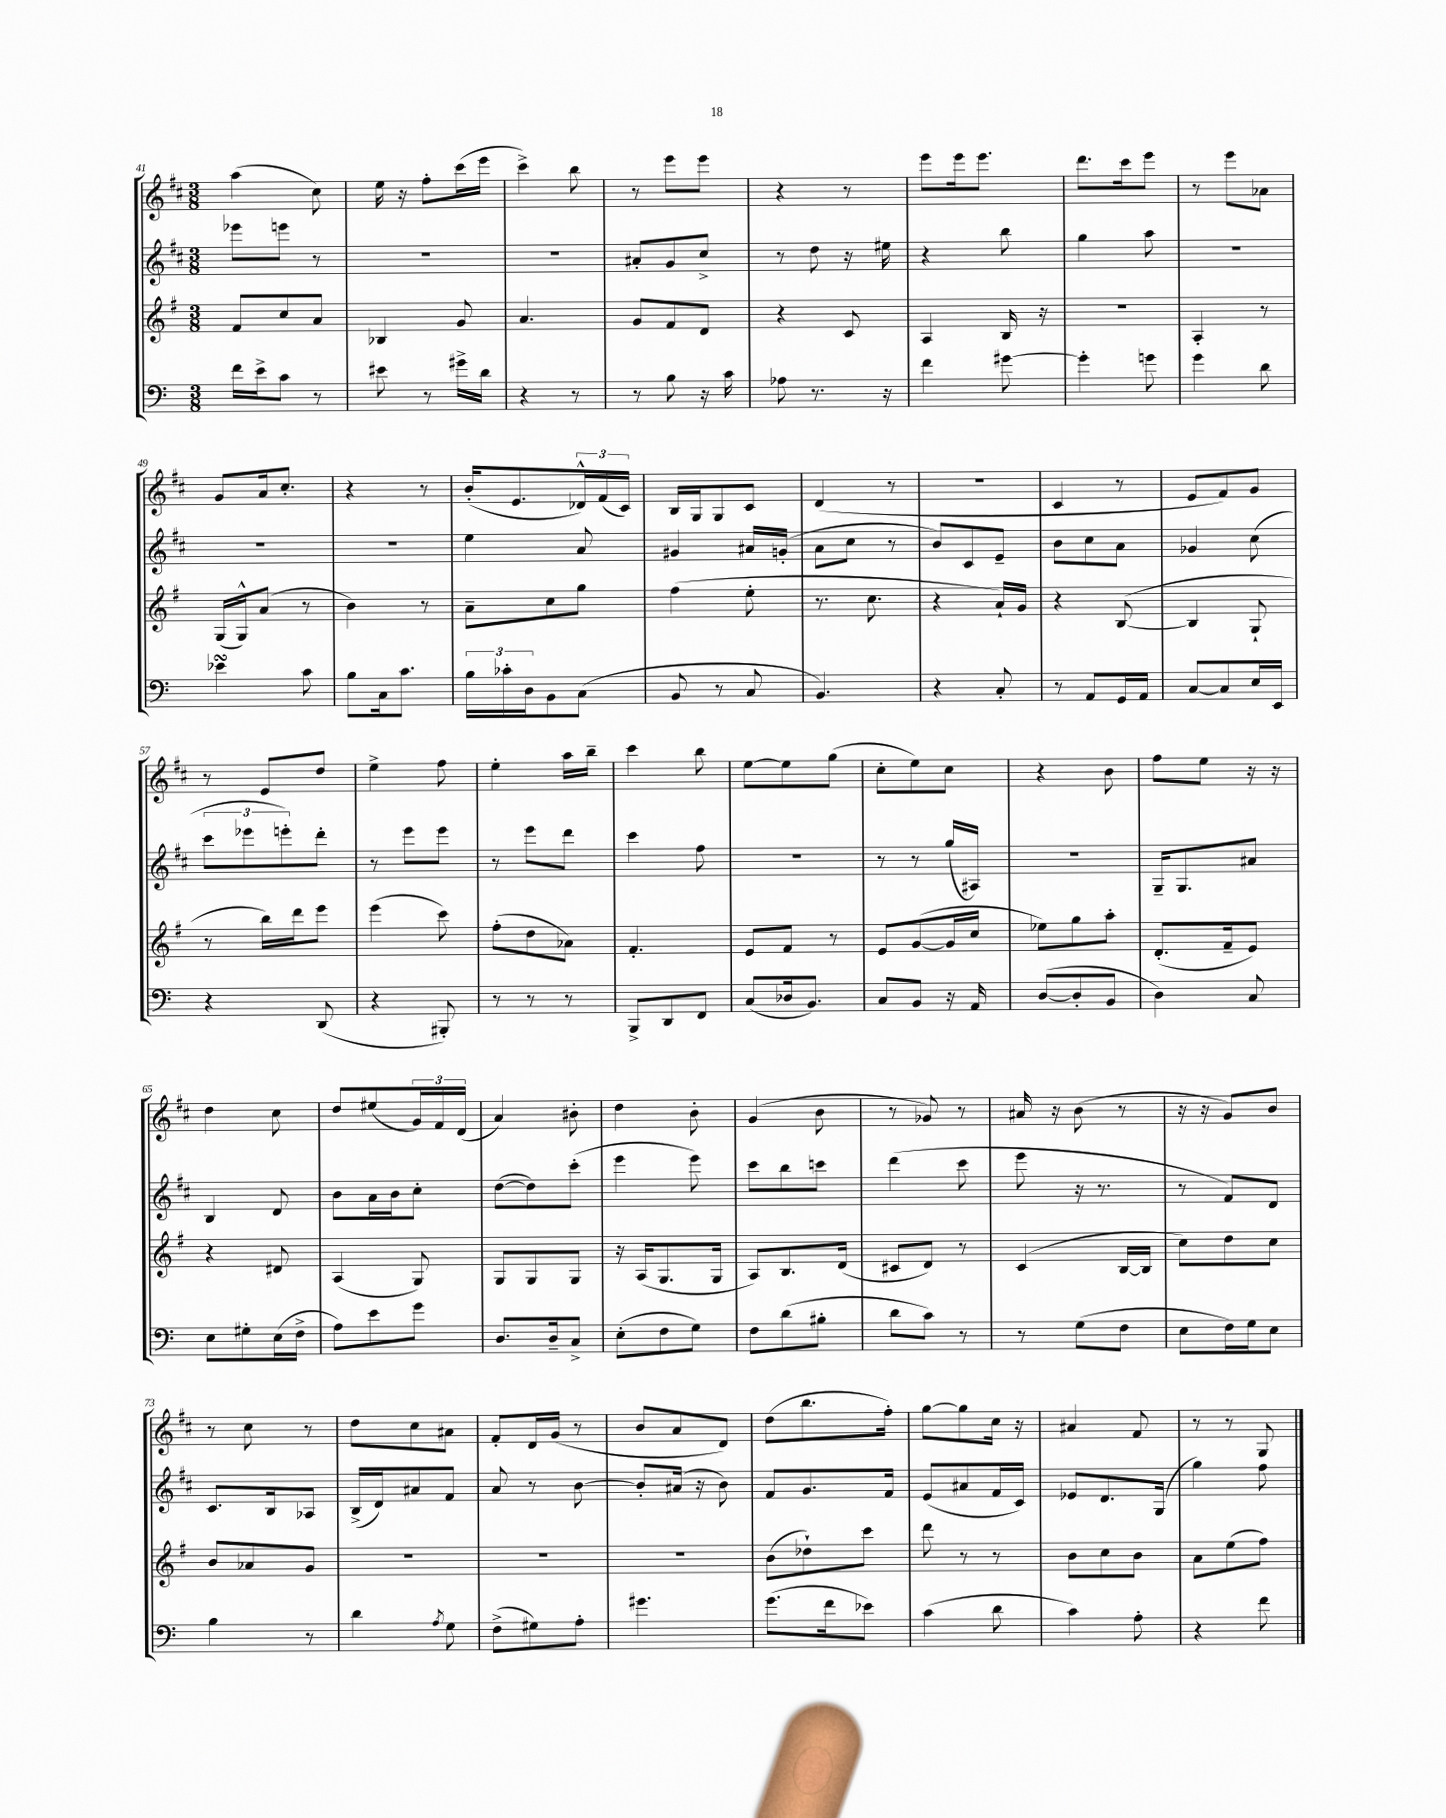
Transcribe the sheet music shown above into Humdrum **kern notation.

**kern	**kern	**kern	**kern
*staff4	*staff3	*staff2	*staff1
*clefF4	*clefG2	*clefG2	*clefG2
*k[]	*k[f#]	*k[f#c#]	*k[f#c#]
*M3/8	*M3/8	*M3/8	*M3/8
16f	8f#	8eee-	(4aa
16e^	.	.	.
8c	8cc	8eee	.
8r	8a	8r	8cc#)
=	=	=	=
8e#	4B-	4.r	16ee
.	.	.	16r
8r	.	.	8ff#'
16g#^	8g	.	(16ccc#
16d	.	.	16eee
=	=	=	=
4r	4.a	4.r	4ccc#^)
8r	.	.	8bb
=	=	=	=
8r	8g	8a#'	8r
8B	8f#	8g	8eee
16r	8d	8cc#^	8eee
16c	.	.	.
=	=	=	=
8A-	4r	8r	4r
8.r	.	8dd	.
.	8c	16r	8r
16r	.	16ee#	.
=	=	=	=
4f	4A	4r	8eee
.	.	.	16eee
.	.	.	8.eee
[8g#	16B	8bb	.
.	16r	.	.
=	=	=	=
4g#']	4.r	4gg	8.ddd
.	.	.	16ccc#
8g	.	8aa	8eee
=	=	=	=
4g	4A'	4.r	8r
.	.	.	8eee
8d	8r	.	8a-
=	=	=	=
4e-	(16G	4.r	8g
.	16G^^)	.	.
.	(8a	.	16a
.	.	.	8.cc#'
8c	8r	.	.
=	=	=	=
8B	4b)	4.r	4r
16C	.	.	.
8.c	.	.	.
.	8r	.	8r
=	=	=	=
24B	8a~	4ee	(16b'
24c-'	.	.	.
.	.	.	8.e
24D	.	.	.
8BB	8cc	.	.
(8C	8gg	8a	24d-^^)
.	.	.	(24f#
.	.	.	24c#)
=	=	=	=
8BB	(4ff#	4g#	16B
.	.	.	16G
8r	.	.	8G
8C	8ee'	16a#	8c#
.	.	(16g'	.
=	=	=	=
4.BB)	8.r	8a	(4d
.	.	8cc#	.
.	8.cc	.	.
.	.	8r	8r
=	=	=	=
4r	4r	8b)	4.r
.	.	8c#	.
8C'	16a`)	8e~	.
.	16g	.	.
=	=	=	=
8r	4r	8b	4c#
8AA	.	8cc#	.
16GG	([8B	8a	8r
16AA	.	.	.
=	=	=	=
[8C	4B]	4g-	8e
8C]	.	.	8f#)
16E	8G`	(8cc#	8g
16EE	.	.	.
=	=	=	=
4r	8r	12ccc#	8r
.	.	12eee-	.
.	16bb)	.	8e
.	.	12eee')	.
.	16ddd	.	.
(8DD	8eee	8ddd'	8dd
=	=	=	=
4r	(4eee	8r	4ee^
.	.	8eee	.
8BBB#')	8ccc)	8eee	8ff#
=	=	=	=
8r	(8ff#'	8r	4ee'
8r	8dd	8eee	.
8r	8a-)	8ddd	16aa
.	.	.	16bb~
=	=	=	=
8BBB^	4.f#'	4ccc#	4ccc#
8DD	.	.	.
8FF	.	8ff#	8bb
=	=	=	=
(8C	8e	4.r	[8ee
16D-	8f#	.	8ee]
8.BB)	.	.	.
.	8r	.	(8gg
=	=	=	=
8C	8e	8r	8cc#'
8BB	([8g	8r	8ee)
16r	16g]	(16gg	8cc#
16AA	16cc	16A#)	.
=	=	=	=
([8D	8ee-)	4.r	4r
8D']	8gg	.	.
8BB	8aa'	.	8b
=	=	=	=
4D)	(8.d'	16G~	8ff#
.	.	8.G	.
.	.	.	8ee
.	16f#~	.	.
8C	8e)	8a#	16r
.	.	.	16r
=	=	=	=
8E	4r	4B	4dd
8G#'	.	.	.
(16E	8d#	8d	8cc#
16F^	.	.	.
=	=	=	=
8A)	(4A	8b	8dd
8e	.	16a	(8ee#
.	.	16b	.
8g	8G)	8cc#'	24g)
.	.	.	24f#
.	.	.	(24d
=	=	=	=
8.D	8G	([8dd	4a)
.	8G	8dd])	.
16D~	.	.	.
8C^	8G	(8ccc#'	8b#'
=	=	=	=
(8E'	16r	4eee	4dd
.	(16A	.	.
8F	8.G	.	.
8G)	.	8eee)	8b'
.	16G	.	.
=	=	=	=
8F	8A)	8ccc#	(4g
(8d	8.B	8bb	.
8B#'	.	8ccc	8b
.	(16d	.	.
=	=	=	=
8d	8c#	(4ddd	8r
8c)	8d)	.	8g-)
8r	8r	8ccc#	8r
=	=	=	=
8r	(4c	8eee	16a#
.	.	.	16r
(8G	.	16r	(8b
.	.	8.r	.
8F	[16B	.	8r
.	16B]	.	.
=	=	=	=
8E	8cc)	8r	16r
.	.	.	16r
16F)	8dd	8f#)	8g)
16G	.	.	.
8E	8cc	8d	8b
=	=	=	=
4B	8b	8.c#	8r
.	8a-	.	8cc#
.	.	16B	.
8r	8g	8A-	8r
=	=	=	=
4d	4.r	(16B^	8dd
.	.	16d)	.
.	.	8a#	8cc#
8qA	.	.	.
8G	.	8f#	8a#
=	=	=	=
(8F^	4.r	8a	8f#'
8G#)	.	8r	16d
.	.	.	(16g
8A'	.	[8b	8r
=	=	=	=
4.g#	4.r	8b']	8b
.	.	(16a#	8a
.	.	16r	.
.	.	8b)	8d)
=	=	=	=
(8.g	(8b	8f#	(8dd
.	8dd-`)	8.g	8.bb
16f	.	.	.
8e-)	8ccc	.	.
.	.	16f#	16ff#')
=	=	=	=
(4c	8ddd	(8e	[8gg
.	8r	8a#	8gg]
8d	8r	16f#	16cc#
.	.	16c#)	16r
=	=	=	=
4c)	8b	8e-	4a#
.	8cc	8.d	.
8A'	8b	.	8f#
.	.	(16G	.
=	=	=	=
4r	8a	4gg)	8r
.	(8ee	.	8r
8f	8ff#)	8ff#	8G
==	==	==	==
*-	*-	*-	*-
